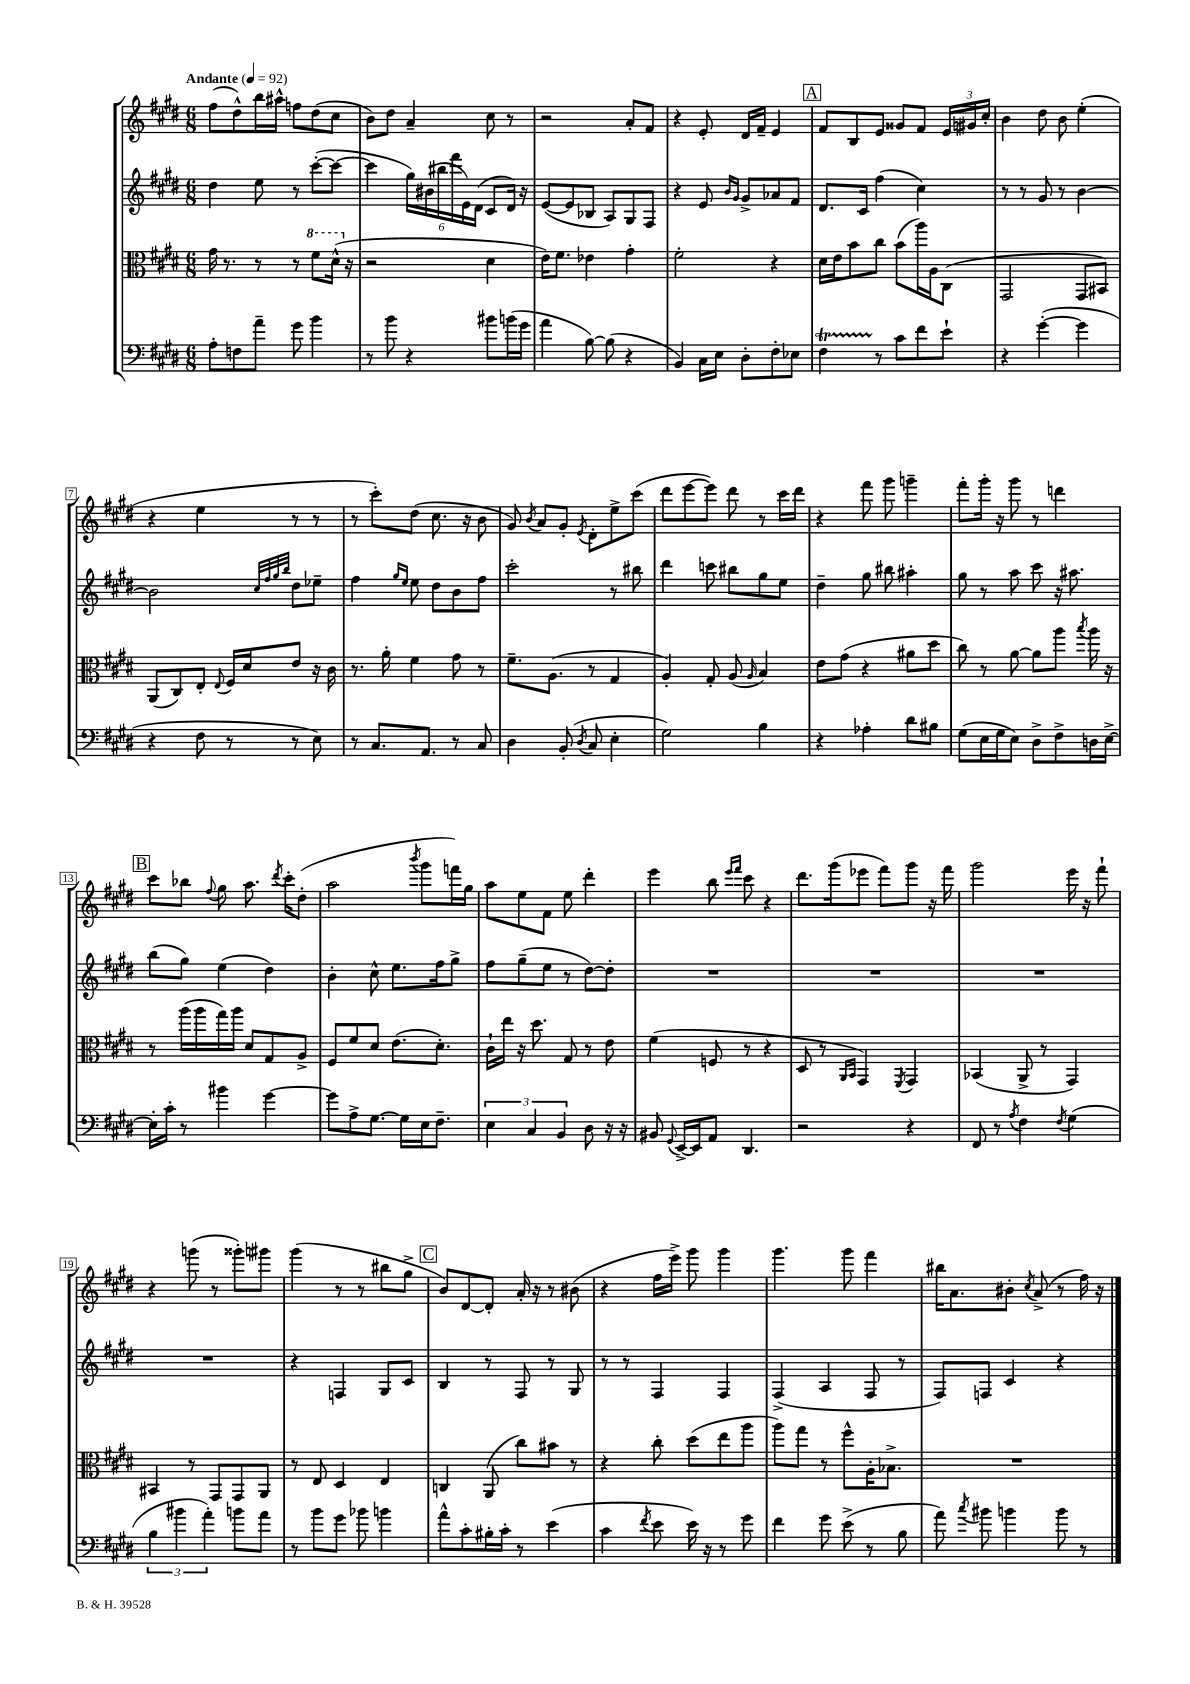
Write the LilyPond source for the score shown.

<<
\new StaffGroup <<
\new Staff = "s0" {
    \clef treble \key e \major \numericTimeSignature \time 6/8 \tempo "Andante" 4 = 92
    \autoBeamOff fis''8[( dis''8-^) b''16 ais''16]-^ f''8[ dis''8( cis''8] |
    b'8[) dis''8] a'4-- cis''8 r8 |
    r2 a'8[-. fis'8] |
    r4 e'8-. dis'16[ fis'16]-- e'4 |
    \mark \markup { \box "A" } fis'8[ b8 e'8] gisis'8[ fis'8] \tuplet 3/2 { e'16[ gis'16 cis''16]-. } |
    b'4 dis''8 b'8 e''4-.( |
    r4 e''4 r8 r8 |
    r8 cis'''8[-.) dis''8]( cis''8. r16 b'8 |
    gis'8) \acciaccatura { b'8 } a'8[ gis'8]-. \acciaccatura { e'8 } dis'8[-. e''8-> cis'''8]( |
    dis'''8[ e'''8~ e'''8]) dis'''8 r8 cis'''16[ dis'''16] |
    r4 fis'''8 gis'''8 g'''4-- |
    fis'''8[-. gis'''16]-. r16 gis'''8 r8 d'''4 |
    \mark \markup { \box "B" } cis'''8[ bes''8] \appoggiatura { fis''8 } gis''8 a''8. \acciaccatura { dis'''8 } cis'''16[-. dis''8]-.( |
    a''2 \acciaccatura { b'''8 } gis'''8[ f'''16) gis''16] |
    a''8[ e''8 fis'8] e''8 dis'''4-. |
    e'''4 b''8 \grace { e'''16[ fis'''16] } cis'''8 r4 |
    dis'''8.[ gis'''16( ees'''8] fis'''8[) gis'''8] r16 fis'''16 |
    gis'''2 e'''16 r16 fis'''8-! |
    r4 g'''8( r8 gisis'''8[-.) gis'''8] |
    gis'''4( r8 r8 bis''8[ gis''8]-> |
    \mark \markup { \box "C" } b'8[) dis'8~ dis'8]-. a'16-. r16 r8 bis'8( |
    r4 fis''16[ e'''16]->) gis'''8 gis'''4 |
    gis'''4. gis'''8 fis'''4 |
    bis''16[ a'8. bis'8]-. \acciaccatura { cis''8 } a'8->( r8 fis''16) r16 \bar "|." |
}
\new Staff = "s1" {
    \clef treble \key e \major \numericTimeSignature \time 6/8
    \autoBeamOff dis''4 e''8 r8 cis'''8[~-.( cis'''8]~ |
    cis'''4 \tuplet 6/4 { gis''16[) bis'16( bis''16 fis'''16 e'16) dis'16]( } cis'8[ dis'16]) r16 |
    e'8[~( e'8 bes8] a8[) gis8 fis8] |
    r4 e'8 \grace { b'16[ gis'16] } gis'8[-> aes'8 fis'8] |
    \mark \markup { \box "A" } dis'8.[ cis'16] fis''4( cis''4) |
    r8 r8 gis'8 r8 b'4~ |
    b'2 \grace { cis''32[ fis''32 gis''32 b''32] } dis''8[ ees''8]-- |
    fis''4 \grace { gis''16[ e''16] } e''8 dis''8[ b'8 fis''8] |
    cis'''2-. r8 bis''8 |
    dis'''4 c'''8 bis''8[ gis''8 e''8] |
    dis''4-- gis''8 bis''8 ais''4-. |
    gis''8 r8 a''8 cis'''8 r16 ais''8. |
    \mark \markup { \box "B" } b''8[( gis''8]) e''4( dis''4) |
    b'4-. cis''8-^ e''8.[ fis''16 gis''8]-> |
    fis''8[ gis''8--( e''8] r8 dis''8[~) dis''8]-. |
    R2. |
    R2. |
    R2. |
    R2. |
    r4 f4 gis8[ cis'8] |
    \mark \markup { \box "C" } b4 r8 fis8 r8 gis8 |
    r8 r8 fis4 fis4 |
    fis4->( a4 fis8 r8 |
    fis8[) f8] cis'4 r4 \bar "|." |
}
\new Staff = "s2" {
    \clef alto \key e \major \numericTimeSignature \time 6/8
    \autoBeamOff gis'16 r8. r8 r8 \ottava #1 fis''8[ dis''16]-^( \ottava #0 r16 |
    r2 dis'4 |
    e'16[) fis'8.] ees'4 gis'4-. |
    fis'2-. r4 |
    \mark \markup { \box "A" } dis'16[ e'16 b'8 cis''8] b'8[( a''16) a16 cis8]( |
    gis,2 gis,8[ bis,8]) |
    a,8[( cis8) e8]-. \appoggiatura { e8 } fis16[ dis'16 e'8] r16 cis'16 |
    r8. a'16-. fis'4 gis'8 r8 |
    fis'8.[-- a8.]( r8 gis4 |
    a4-.) gis8-. a8( \grace { a16 } b4) |
    e'8[ gis'8]( r4 ais'8[ dis''8] |
    cis''8) r8 a'8~ a'8[ a''8] \acciaccatura { b''8 } a''16 r16 |
    \mark \markup { \box "B" } r8 a''16[( a''16 gis''16) a''16] dis'8[ gis8 a8]-> |
    fis8[ fis'8 dis'8] e'8.[( dis'8.]-.) |
    cis'16[-! e''16] r16 dis''8. gis8 r8 e'8 |
    fis'4( f8 r8 r4 |
    dis8 r8 \grace { a,16[ b,16] } gis,4) \acciaccatura { fis,8 } gis,4 |
    bes,4( a,8-> r8 gis,4) |
    bis,4 r8 gis,8[ gis,8 a,8] |
    r8 e8 dis4 e4 |
    \mark \markup { \box "C" } c4 a,8( cis''8[) bis'8] r8 |
    r4 cis''8-. dis''8[( e''8 a''8] |
    a''8[) gis''8] r8 fis''8[-^ a16-. bes8.]-> |
    R2. \bar "|." |
}
\new Staff = "s3" {
    \clef bass \key e \major \numericTimeSignature \time 6/8
    \autoBeamOff a8[-. f8 a'8]-- gis'8 b'4 |
    r8 b'8 r4 bis'8[ b'16( gis'16] |
    a'4 b8~) b8( r4 |
    b,4) cis16[ e16] dis8[-. fis8-. ees8] |
    \mark \markup { \box "A" } fis4\startTrillSpan r8\stopTrillSpan cis'8[ fis'8 e'8]-! |
    r4 gis'4~-.( gis'4 |
    r4 fis8 r8 r8 e8) |
    r8 cis8.[ a,8.] r8 cis8 |
    dis4 b,8-.( \acciaccatura { dis8 } cis8 e4-. |
    gis2) b4 |
    r4 aes4-. dis'8[ bis8] |
    gis8[( e16 gis16 e8]) dis8[-> fis8-> d16 e16]~-> |
    \mark \markup { \box "B" } e16[-. cis'16]-. r8 bis'4 gis'4~ |
    gis'8[ a8-> gis8.]~ gis16[ e16 fis8.]-- |
    \tuplet 3/2 { e4 cis4 b,4 } dis8 r16 r16 |
    bis,8 \appoggiatura { gis,8 } e,16[~-> e,16 a,8] dis,4. |
    r2 r4 |
    fis,8 r8 \acciaccatura { a8 } fis4 \acciaccatura { fis8 } gis4( |
    \tuplet 3/2 { b4 bis'4 a'4-.) } b'8[ a'8] |
    r8 b'8[ gis'8] bes'8 b'4 |
    \mark \markup { \box "C" } a'8[-^ cis'8-. bis16-. cis'16]-. r8 e'4( |
    cis'4 \acciaccatura { fis'8 } e'8 e'16) r16 r8 gis'8 |
    fis'4 gis'8 e'8->( r8 b8 |
    a'8) \acciaccatura { cis''8 } bis'8 b'4 b'8 r8 \bar "|." |
}
>>
>>
\layout { \context { \Score \override BarNumber.stencil = #(make-stencil-boxer 0.1 0.3 ly:text-interface::print) } }
